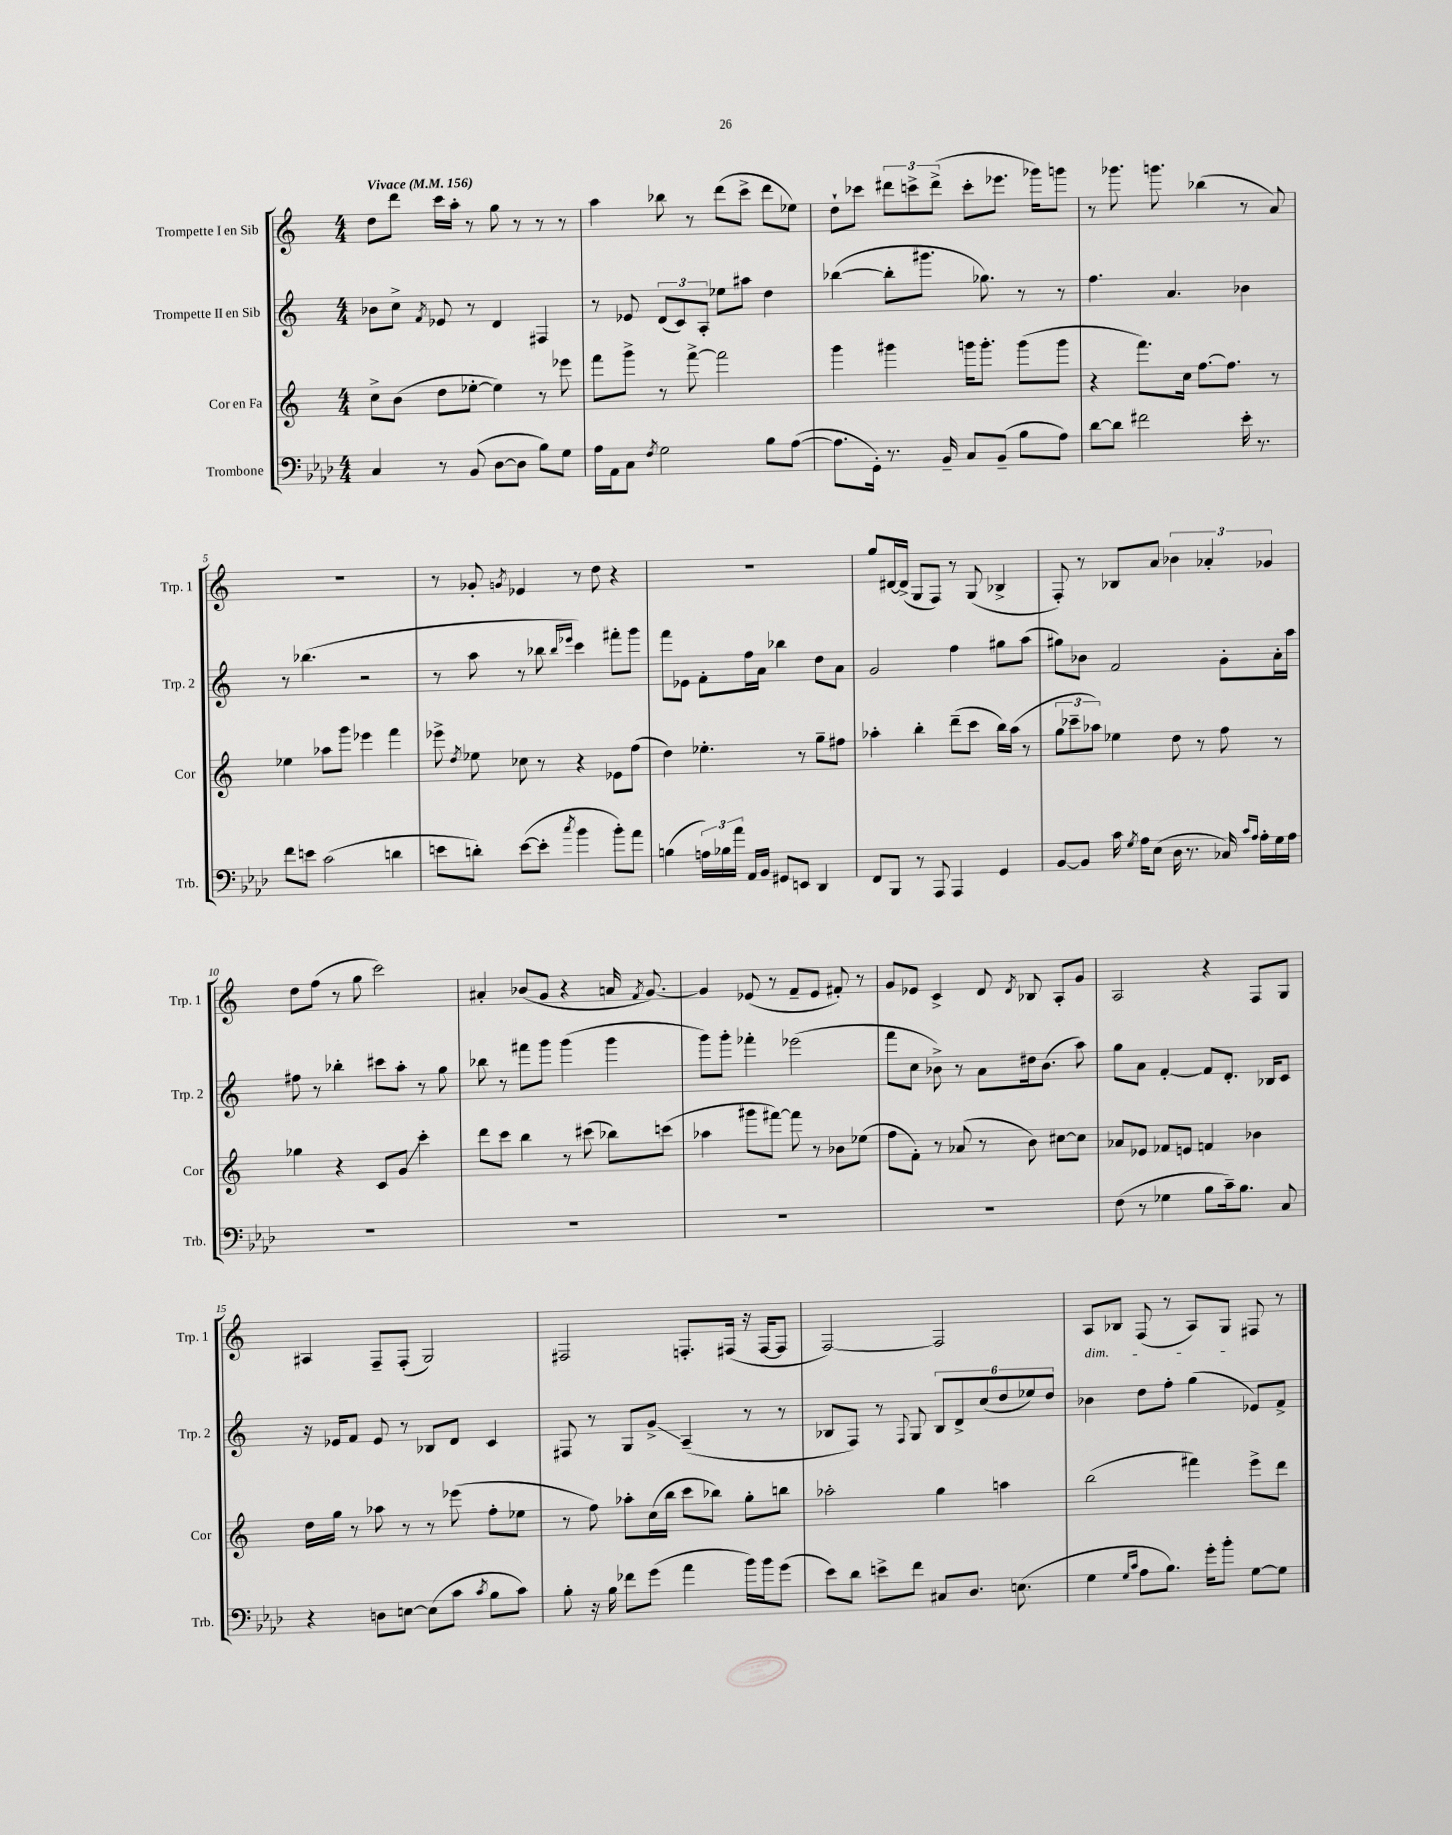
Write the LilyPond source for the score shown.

<<
\new StaffGroup <<
\new Staff = "s0" \with { instrumentName = "Trompette I en Sib" shortInstrumentName = "Trp. 1" } {
    \clef treble \key c \major \numericTimeSignature \time 4/4 \tempo "Vivace" 4 = 156
    \autoBeamOff d''8[ d'''8] c'''16[ a''16]-. r8 g''8 r8 r8 r8 |
    a''4 bes''8 r8 d'''8[( c'''8]-> d'''8[ ees''8]) |
    d''8[-! ces'''8] \tuplet 3/2 { dis'''8[ c'''8-> dis'''8]->( } c'''8[-. ees'''8.] ges'''16[) g'''8] |
    r8 ges'''8. g'''8. bes''4( r8 a'8) |
    R1 |
    r8 ges'8-. \acciaccatura { g'8 } ees'4 r8 d''8 r4 |
    R1 |
    g''8[ dis'16~ dis'16]->( g8[ f8]) r8 g8( bes4-> |
    f8-.) r8 bes8[ a'8] \tuplet 3/2 { bes'4 aes'4-. ges'4 } |
    d''8[ f''8]( r8 g''8 c'''2) |
    ais'4-. bes'8[( g'8] r4 a'16 \acciaccatura { f'8 } g'8.~) |
    g'4 ees'8( r8 f'8[-- ees'8] fis'8-.) r8 |
    g'8[ ees'8] c'4-> d'8 \acciaccatura { d'8 } bes8 a8[-. g'8] |
    a2 r4 f8[ g8] |
    ais4 f8[-- f8]-.( g2) |
    fis2 f8.[-. fis16]( r16 fis16[~ fis8] |
    f2~) f2 |
    a8[\dim bes8] f8( r8 a8[) g8]\! fis8 r8 \bar "|." |
}
\new Staff = "s1" \with { instrumentName = "Trompette II en Sib" shortInstrumentName = "Trp. 2" } {
    \clef treble \key c \major \numericTimeSignature \time 4/4
    \autoBeamOff bes'8[ c''8]-> \acciaccatura { f'8 } ees'8 r8 d'4 fis4 |
    r8 ees'8 \tuplet 3/2 { d'8[( c'8) a8]-. } ees''8[ ais''8] d''4 |
    bes''4~( bes''8[-. gis'''8.] ges''8.) r8 r8 |
    f''4. a'4. bes'4 |
    r8 bes''4.( r2 |
    r8 a''8 r8 bes''8 \grace { bes''16[ ees'''16] } c'''4) fis'''8[-. g'''8] |
    f'''8[ ees'8] f'8[-. f''16 a'16] bes''4 d''8[ a'8] |
    g'2 f''4 gis''8[ a''8]( |
    gis''8[) bes'8] f'2 g'8[-. a'16-. a''16] |
    fis''8 r8 bes''4-. cis'''8[ a''8]-. r8 g''8 |
    bes''8 r8 fis'''8[ g'''8] g'''4( g'''4 |
    g'''8[) g'''8]-. fes'''4-. ees'''2( |
    f'''8[ c''8] bes'8->) r8 a'8[ dis''16 bes'8.]( a''8) |
    g''8[ a'8] f'4~-. f'8[ d'8.]-. bes16[ c'8] |
    r16 ees'16[ f'8] ees'8 r8 bes8[ d'8] c'4 |
    fis8 r8 g8[ g'8]->\glissando a4--( r8 r8 |
    bes8[ f8]) r8 \appoggiatura { f8 } g8 \tuplet 6/4 { bes8[ d'8-> c''8( d''8 ees''8) d''8] } |
    bes'4 d''8[ f''8]-. g''4( ees'8[) f'8]-> \bar "|." |
}
\new Staff = "s2" \with { instrumentName = "Cor en Fa" shortInstrumentName = "Cor" } {
    \clef treble \key c \major \numericTimeSignature \time 4/4
    \autoBeamOff c''8[-> b'8]( d''8[ ees''8]~-. ees''4) r8 ees'''8 |
    f'''8[ g'''8]-> r8 f'''8~-> f'''2 |
    g'''4 gis'''4 g'''16[ g'''8.]-. g'''8[( g'''8] |
    r4 f'''8.[) c''16] f''8.[~ f''8.] r8 |
    ees''4 aes''8[ g'''8] ees'''4 f'''4 |
    ees'''8-> \acciaccatura { d''8 } ees''8 ces''8 r8 r4 ees'8[ f''8]( |
    d''4) ees''4.-. r8 g''8[-- fis''8] |
    aes''4-. b''4-. d'''8[--( c'''8] b''16[) aes''16]( r8 |
    \tuplet 3/2 { g''8[ ces'''8-- aes''8]) } ees''4 d''8 r8 f''8 r8 |
    ges''4 r4 c'8[ g'8]\glissando c'''4-. |
    d'''8[ c'''8] b''4 r8 cis'''8( bes''8[) c'''8]( |
    aes''4 gis'''8[ fis'''8]~) fis'''8 r8 bes'8[ ees''8]( |
    f''8[ f'8]-.) r8 aes'8( r8 b'8) cis''8[~ cis''8] |
    aes'8[ ees'8] fes'8[ e'8] f'4 bes'4 |
    d''16[ g''16] r8 aes''8 r8 r8 ees'''8( f''8[-. ees''8] |
    r8 f''8) aes''8[-. c''16( b''16] c'''8[ bes''8]) g''8[-. b''8] |
    aes''2-. g''4 a''4 |
    b''2( fis'''4) e'''8[-> d'''8] \bar "|." |
}
\new Staff = "s3" \with { instrumentName = "Trombone" shortInstrumentName = "Trb." } {
    \clef bass \key aes \major \numericTimeSignature \time 4/4
    \autoBeamOff c4 r8 bes,8( des8[~ des8] bes8[) g8] |
    aes16[ aes,16 c8] \acciaccatura { f8 } g2 bes8[ aes8]~( |
    aes8.[ g,16]-.) r8. bes,16-- c8[ bes,8]--( bes8[ aes8]) |
    des'8[~ des'8] fis'2 ees'16-. r8. |
    f'8[ e'8] c'2( d'4 |
    e'8[ d'8]-.) e'8[~( e'8]-. \acciaccatura { c''8 } bes'4 bes'8[-.) aes'8] |
    b4( \tuplet 3/2 { a16[) bes16 aes'16] } aes,16[ bes,16] gis,8[ e,8] des,4 |
    f,8[ bes,,8] r8 aes,,8 aes,,4 g,4 |
    bes,8[~ bes,8] c'16 \acciaccatura { g8 } aes16[ ees8]( des16 r8. ces16) \grace { c'16[ aes16] } aes16[-. g16 aes16] |
    R1 |
    R1 |
    R1 |
    R1 |
    f8( r8 ges4 bes8[ c'16--) bes8.] c8 |
    r4 d8[ e8]~ e8[( c'8] \acciaccatura { c'8 } bes8[ c'8]) |
    bes8-. r16 bes16 fes'8[ g'8]( aes'4 bes'16[) bes'16 g'8]( |
    ees'8[) des'8] e'8[-> f'8] cis8[ des8.] e8.( |
    g4 \grace { g16[ c'16] } aes8[ bes8.]) g'16[-. bes'8]-. g8[~ g8] \bar "|." |
}
>>
>>
